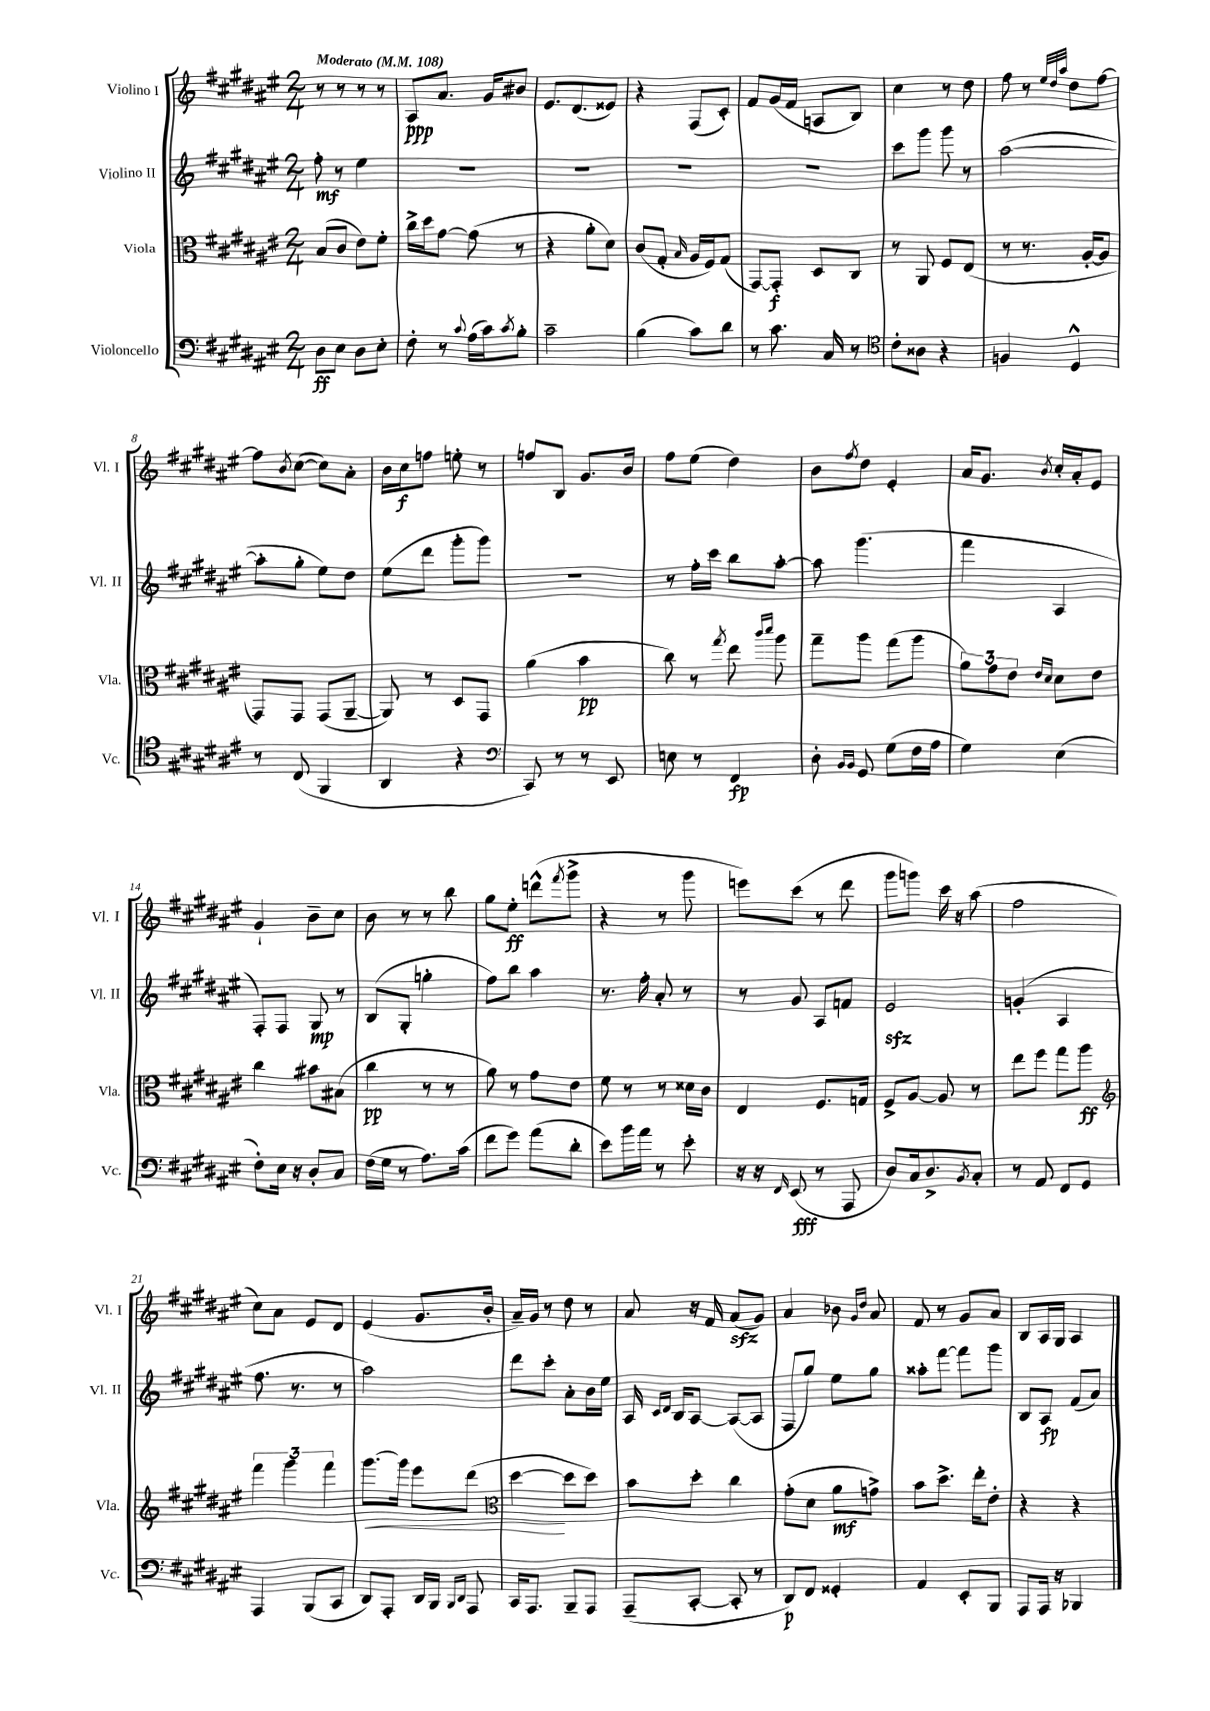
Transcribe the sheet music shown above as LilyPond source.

<<
\new StaffGroup <<
\new Staff = "s0" \with { instrumentName = "Violino I" shortInstrumentName = "Vl. I" } {
    \clef treble \key fis \major \numericTimeSignature \time 2/4 \tempo "Moderato" 4 = 108
    r8 r8 r8 r8 |
    ais8\ppp ais'8. gis'16 bis'8 |
    eis'8. dis'8.( eisis'8) |
    r4 fis8( cis'8-.) |
    fis'8 gis'16( fis'16 a8 b8) |
    cis''4 r8 dis''8 |
    fis''8 r8 \grace { eis''32 dis''32 ais''32 } dis''8 fis''8~ |
    fis''8 \acciaccatura { b'8 } cis''8~( cis''8) ais'8-. |
    b'16 cis''16\f f''8 e''8-. r8 |
    f''8 b8 gis'8. b'16 |
    fis''8 eis''8( dis''4) |
    b'8 \acciaccatura { fis''8 } dis''8 eis'4-. |
    ais'16 gis'8. \acciaccatura { b'8 } cis''16-. ais'16-. eis'8 |
    gis'4-! b'8-- cis''8 |
    b'8 r8 r8 b''8 |
    gis''8 eis''8-.\ff d'''8-^( \acciaccatura { fis'''8 } gis'''8-> |
    r4 r8 gis'''8 |
    e'''8) cis'''8( r8 dis'''8 |
    gis'''8 g'''8) cis'''16 r16 ais''8( |
    fis''2 |
    cis''8) ais'8 eis'8 dis'8 |
    eis'4( gis'8. b'16-. |
    ais'16--) gis'16 r8 dis''8 r8 |
    ais'8 r16 fis'16 ais'8\sfz( gis'8) |
    ais'4 bes'8 \grace { gis'16 dis''16 } ais'8 |
    fis'8 r8 gis'8 ais'8 |
    b8 ais16 gis16 ais4 \bar "|." |
}
\new Staff = "s1" \with { instrumentName = "Violino II" shortInstrumentName = "Vl. II" } {
    \clef treble \key fis \major \numericTimeSignature \time 2/4
    fis''8-.\mf r8 eis''4 |
    R2 |
    R2 |
    R2 |
    R2 |
    cis'''8 gis'''8 gis'''8 r8 |
    ais''2~( |
    ais''8-. gis''8-. eis''8) dis''8 |
    eis''8( dis'''8 gis'''8-. gis'''8) |
    R2 |
    r8 fis''16-. cis'''16 b''8 ais''8~-. |
    ais''8 gis'''4.( |
    fis'''4 ais4 |
    fis8-.) fis8 gis8\mp r8 |
    b8( gis8-. g''4-. |
    fis''8) b''8 ais''4 |
    r8. fis''16-. ais'8-. r8 |
    r8 gis'8 ais8 f'8 |
    eis'2\sfz |
    g'4-.( ais4 |
    fis''8. r8. r8 |
    ais''2) |
    dis'''8 cis'''8-. ais'8-. b'16 eis''16 |
    ais16 \grace { cis'16 dis'16 } b16 ais8~ ais8~( ais8 |
    fis8 gis''8) eis''8 gis''8 |
    aisis''8-. fis'''8~ fis'''8 gis'''8 |
    b8 ais8\fp fis'8( ais'8) \bar "|." |
}
\new Staff = "s2" \with { instrumentName = "Viola" shortInstrumentName = "Vla." } {
    \clef alto \key fis \major \numericTimeSignature \time 2/4
    b8( cis'8 eis'8) fis'8-. |
    cis''16-> dis''16 gis'8~ gis'8( r8 |
    r4 ais'8-. dis'8) |
    cis'8( gis8-. \grace { b16 } ais16 fis16) gis8( |
    gis,8~) gis,8-.\f dis8 cis8 |
    r8 ais,8 fis8 eis8( |
    r8 r8. ais16~-. ais8 |
    gis,8) gis,8 gis,8( ais,8~-- |
    ais,8) r8 dis8 gis,8 |
    ais'4( b'4\pp |
    cis''8) r8 \acciaccatura { gis''8 } eis''8 \grace { cis'''16 dis'''16 } ais''8 |
    gis''8-- ais''8 gis''8( ais''8 |
    \tuplet 3/2 { ais'8) gis'8 eis'8 } \grace { eis'16 dis'16 } dis'8 eis'8 |
    cis''4 bis'8 bis8( |
    cis''4\pp r8 r8 |
    ais'8) r8 gis'8 eis'8 |
    fis'8 r8 r8 disis'16 cis'16 |
    eis4 fis8. g16 |
    fis8-> ais8~ ais8 r8 |
    eis''8 fis''8 gis''8 ais''8\ff |
    \clef treble \tuplet 3/2 { fis'''4 gis'''4 fis'''4 } |
    gis'''8.~\< gis'''16 eis'''8 dis'''8( |
    \clef alto dis''4~\! dis''8 dis''8) |
    b'8 dis''8-. cis''4 |
    gis'8-.( dis'8 ais'8\mf g'8->) |
    b'8 dis''8.-> eis''16-. eis'8-. |
    r4 r4 \bar "|." |
}
\new Staff = "s3" \with { instrumentName = "Violoncello" shortInstrumentName = "Vc." } {
    \clef bass \key fis \major \numericTimeSignature \time 2/4
    dis8\ff eis8 dis8 eis8-. |
    fis8-. r8 \appoggiatura { cis'8 } ais16( cis'16) \acciaccatura { cis'8 } b8-. |
    cis'2-- |
    b4( cis'8) dis'8 |
    r8 cis'8. cis16 r8 |
    \clef tenor cis'8-. aisis8 r4 |
    f4 dis4-^ |
    r8 cis8( fis,4 |
    ais,4 r4 |
    \clef bass cis,8) r8 r8 eis,8 |
    e8 r8 fis,4\fp |
    dis8-. \grace { b,16 b,16 } gis,8 gis8( fis16 ais16 |
    gis4) eis4( |
    fis8-.) eis16 r16 dis8-. cis8 |
    fis16( gis16 r8 ais8.) cis'16( |
    fis'8 gis'8) ais'8( dis'8-. |
    eis'8) b'16 ais'16 r8 eis'8-. |
    r16 r16 \grace { fis,16 } eis,8\fff( r8 ais,,8 |
    dis8) cis16 dis8.-> \acciaccatura { b,8 } cis8-. |
    r8 ais,8 fis,8 gis,8 |
    ais,,4 b,,8( cis,8 |
    dis,8) ais,,8-. dis,16 b,,16 \grace { b,,16 dis,16 } ais,,8 |
    cis,16 ais,,8. b,,8-- ais,,8 |
    ais,,8--( cis,8~-. cis,8-. r8 |
    dis,8\p) fis,8 gisis,4-. |
    ais,4 eis,8-. b,,8 |
    ais,,8 ais,,16 r16 bes,,4 \bar "|." |
}
>>
>>
